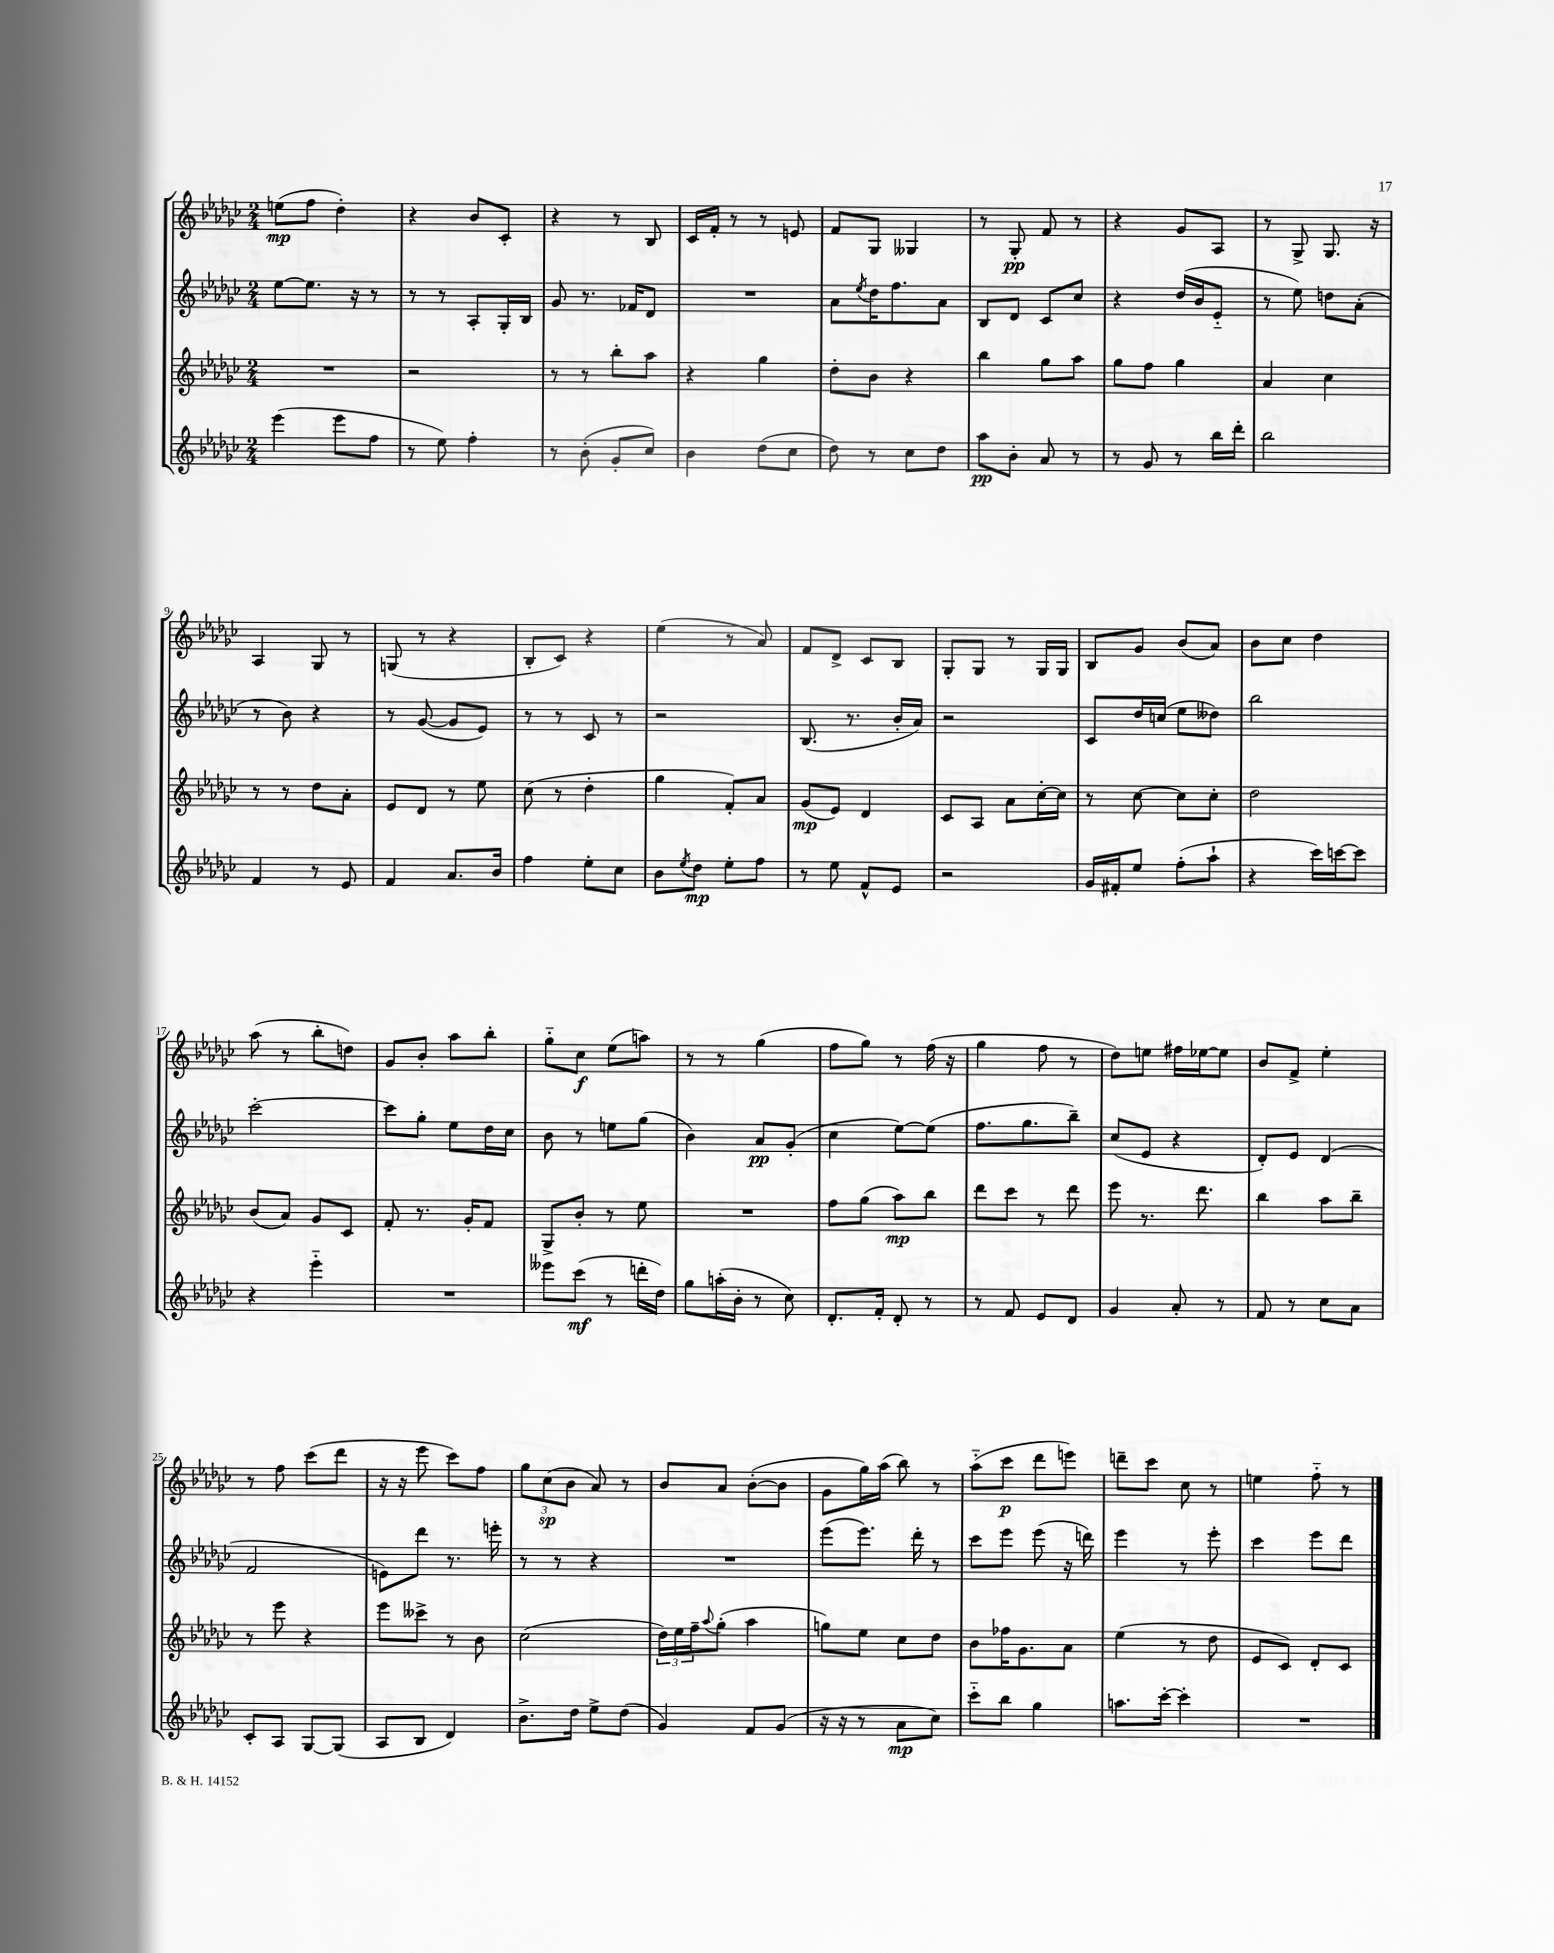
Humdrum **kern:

**kern	**kern	**kern	**kern
*staff4	*staff3	*staff2	*staff1
*clefG2	*clefG2	*clefG2	*clefG2
*k[b-e-a-d-g-c-]	*k[b-e-a-d-g-c-]	*k[b-e-a-d-g-c-]	*k[b-e-a-d-g-c-]
*M2/4	*M2/4	*M2/4	*M2/4
(4eee-	2r	[8ee-	(8ee
.	.	8.ee-]	8ff
8eee-	.	.	4dd-')
.	.	16r	.
8ff	.	8r	.
=	=	=	=
8r	2r	8r	4r
8ee-)	.	8r	.
4ff'	.	8A-'	8b-
.	.	16G-'	8c-'
.	.	16B-	.
=	=	=	=
8r	8r	8g-	4r
(8b-'	8r	8.r	.
8g-'	8bb-'	.	8r
.	.	16f-	.
8cc-)	8aa-	8d-	8B-
=	=	=	=
4b-	4r	2r	16c-
.	.	.	16f'
.	.	.	8r
(8dd-	4gg-	.	8r
8cc-	.	.	8e
=	=	=	=
8dd-)	8dd-'	8a-	8f
.	.	8qee-	.
8r	8b-	16dd-	8G-
.	.	8.ff	.
8cc-	4r	.	4G--
8dd-	.	8a-	.
=	=	=	=
8aa-	4bb-	8B-	8r
8b-'	.	8d-	8G-'
8a-	8gg-	8c-	8f
8r	8aa-	8cc-	8r
=	=	=	=
8r	8gg-	4r	4r
8g-	8ff	.	.
8r	4gg-	(16dd-	8g-
.	.	16b-	.
16bb-	.	8e-'~	8A-
16ddd-'	.	.	.
=	=	=	=
2bb-	4a-	8r	8r
.	.	8ee-)	8G-^
.	4cc-	8dd	8.G-
.	.	(8a-'	.
.	.	.	16r
=	=	=	=
4f	8r	8r	4A-
.	8r	8b-)	.
8r	8dd-	4r	8G-
8e-	8a-'	.	8r
=	=	=	=
4f	8e-	8r	(8G
.	8d-	([8g-	8r
8.a-	8r	8g-]	4r
.	8ee-	8e-)	.
16b-	.	.	.
=	=	=	=
4ff	(8cc-	8r	8B-'
.	8r	8r	8c-)
8ee-'	4dd-'	8c-	4r
8cc-	.	8r	.
=	=	=	=
8b-	4gg-	2r	(4ee-
8qee-	.	.	.
8dd-	.	.	.
8ee-'	8f')	.	8r
8ff	8a-	.	8a-)
=	=	=	=
8r	(8g-	(8.B-	8f
8ee-	8e-)	.	8d-^
.	.	8.r	.
8f^^	4d-	.	8c-
8e-	.	16b-'	8B-
.	.	16a-)	.
=	=	=	=
2r	8c-	2r	8G-'
.	8A-	.	8G-
.	8a-	.	8r
.	[16cc-'	.	16G-
.	16cc-]	.	16G-
=	=	=	=
16g-	8r	8c-	8B-
16f#'	.	.	.
8ee-	[8cc-	16dd-	8g-
.	.	(16cc	.
(8ff'	8cc-]	8ee-	(8b-
8aa-`	8cc-'	8dd--)	8a-)
=	=	=	=
4r	2dd-	2bb-	8b-
.	.	.	8cc-
16ccc-)	.	.	4dd-
[16ccc	.	.	.
8ccc]	.	.	.
=	=	=	=
4r	(8b-	[2ccc-'	(8aa-
.	8a-)	.	8r
4eee-'~	8g-	.	8bb-'
.	8c-	.	8dd)
=	=	=	=
2r	8f'	8ccc-]	8g-
.	8.r	8gg-'	8b-'
.	.	8ee-	8aa-
.	16g-'	.	.
.	8f	16dd-	8bb-'
.	.	16cc-	.
=	=	=	=
8eee--	8G-^	8b-	8gg-'~
(8ccc-	8b-'	8r	8cc-
8r	8r	8ee	(8ee-
16ddd'	8ee-	(8gg-	8aa)
16dd-)	.	.	.
=	=	=	=
8gg-	2r	4b-)	8r
(16aa'	.	.	8r
16b-'	.	.	.
8r	.	8a-	(4gg-
8cc-)	.	(8g-'	.
=	=	=	=
8.d-'	8ff	4cc-	8ff
.	(8gg-	.	8gg-)
16f'	.	.	.
8d-'	8aa-)	[8ee-)	8r
8r	8bb-	(8ee-]	(16ff
.	.	.	16r
=	=	=	=
8r	8ddd-	8.ff	4gg-
8f	8ccc-	.	.
.	.	8.gg-	.
8e-	8r	.	8ff
8d-	8ddd-	8bb-~)	8r
=	=	=	=
4g-	8eee-	(8cc-	8dd-)
.	8.r	8e-	8ee
8a-'	.	4r	16ff#
.	8.ddd-	.	[16ee-
8r	.	.	8ee-]
=	=	=	=
8f	4bb-	8d-')	8b-
8r	.	8e-	8f^
8cc-	8aa-	(4d-	4ee-'
8a-	8bb-~	.	.
=	=	=	=
8c-'	8r	2f	8r
8A-	8eee-	.	8ff
[8G-	4r	.	(8ccc-
(8G-]	.	.	8ddd-
=	=	=	=
8A-	8eee-	8e)	16r
.	.	.	16r
8B-	8ccc--^	8ddd-	8eee-
4d-)	8r	8.r	8ccc-)
.	8b-	.	8ff
.	.	16eee'	.
=	=	=	=
8.b-^	(2cc-	8r	12gg-
.	.	.	(12cc-
.	.	8r	.
.	.	.	12b-
16dd-	.	.	.
8ee-^	.	4r	8a-)
(8dd-	.	.	8r
=	=	=	=
4g-)	24dd-)	2r	8b-
.	24ee-	.	.
.	24ff~	.	.
.	8qqaa-	.	.
.	(8gg-'	.	8a-
8f	4aa-	.	([8b-'
(8g-	.	.	8b-]
=	=	=	=
16r	8gg)	(8eee-	8g-
16r	.	.	.
8r	8ee-	8.eee-)	16gg-)
.	.	.	(16aa-
8a-	8cc-	.	8bb-)
.	.	16ddd-'	.
8cc-)	8dd-	8r	8r
=	=	=	=
8ccc-'~	8b-	8ccc-	(8aa-'~
8bb-	16ff-	8eee-	8ccc-
.	8.g-	.	.
4gg-	.	(8eee-	8ddd-
.	8a-	16r	8eee)
.	.	16ddd)	.
=	=	=	=
8.aa	(4ee-	4eee-	8ddd~
.	.	.	8ccc-
[16ccc-'	.	.	.
4ccc-']	8r	8r	8cc-
.	8dd-	8eee-'	8r
=	=	=	=
2r	8e-	4ccc-	4ee
.	8c-)	.	.
.	8d-'	8eee-	8ff'~
.	8c-	8ddd-	8r
==	==	==	==
*-	*-	*-	*-
